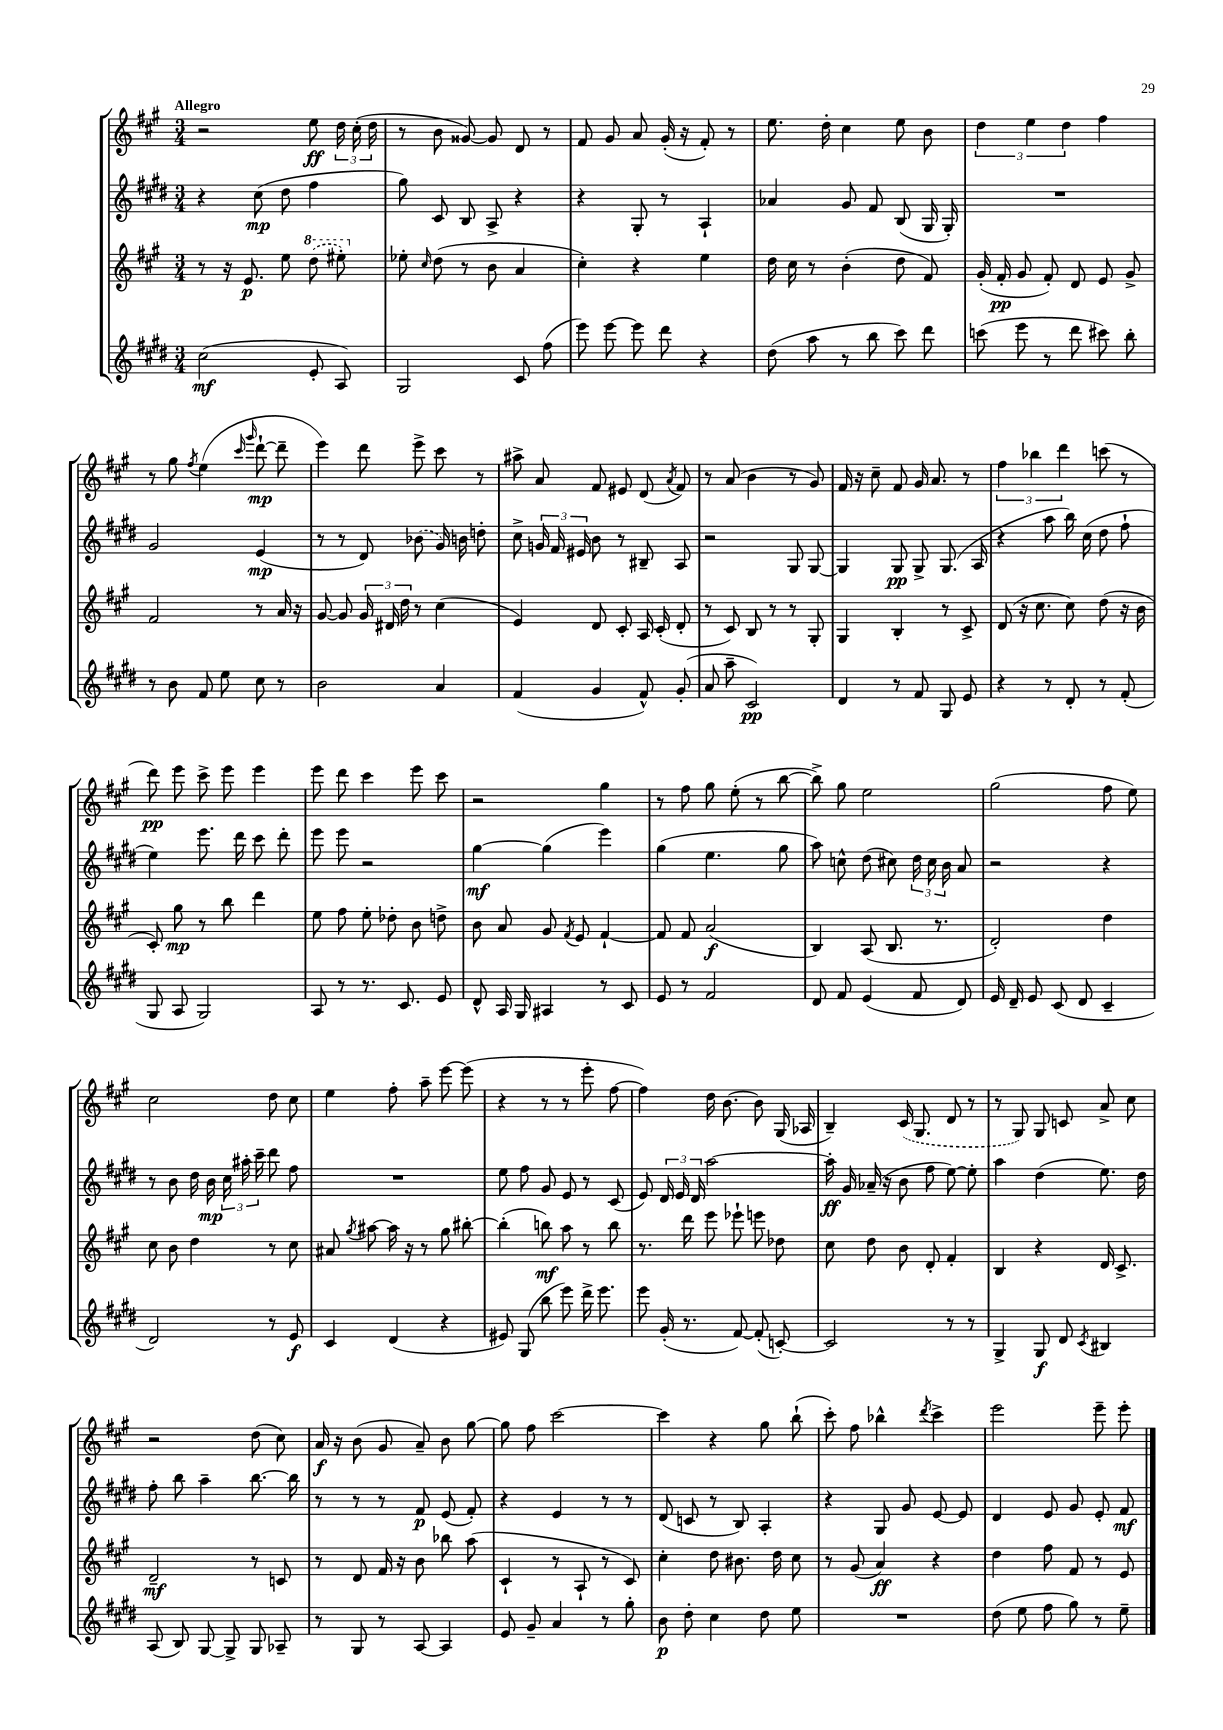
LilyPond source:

<<
\new StaffGroup <<
\new Staff = "s0" {
    \clef treble \key a \major \numericTimeSignature \time 3/4 \tempo "Allegro"
    \autoBeamOff r2 e''8\ff \tuplet 3/2 { d''16 cis''16-.( d''16 } |
    r8 b'8 gisis'8~) gisis'8 d'8 r8 |
    fis'8 gis'8 a'8 gis'16-.( r16 fis'8-.) r8 |
    e''8. d''16-. cis''4 e''8 b'8 |
    \tuplet 3/2 { d''4 e''4 d''4 } fis''4 |
    r8 gis''8 \acciaccatura { fis''8 } e''4( \grace { cis'''16 gis'''16 } d'''8~-!\mp d'''8-- |
    e'''4) d'''8 e'''8-> cis'''8 r8 |
    ais''8-> a'8 fis'8 eis'8 d'8( \acciaccatura { a'8 } fis'8) |
    r8 a'8( b'4 r8 gis'8) |
    fis'16 r16 cis''8-- fis'8 gis'16 a'8. r8 |
    \tuplet 3/2 { fis''4 bes''4 d'''4 } c'''8( r8 |
    d'''8\pp) e'''8 cis'''8-> e'''8 e'''4 |
    e'''8 d'''8 cis'''4 e'''8 cis'''8 |
    r2 gis''4 |
    r8 fis''8 gis''8 e''8-.( r8 b''8~ |
    b''8->) gis''8 e''2 |
    gis''2( fis''8 e''8) |
    cis''2 d''8 cis''8 |
    e''4 fis''8-. a''8-- e'''8~ e'''8( |
    r4 r8 r8 e'''8-. fis''8~ |
    fis''4) d''16 b'8.~ b'8 gis16( aes16 |
    b4--) \once \slurDashed cis'16( gis8. d'8 r8 |
    r8 gis8) gis8 c'8 a'8-> cis''8 |
    r2 d''8( cis''8) |
    a'16\f r16 b'8( gis'8 a'8--) b'8 gis''8~ |
    gis''8 fis''8 cis'''2~ |
    cis'''4 r4 gis''8 b''8-!( |
    cis'''8-.) fis''8 bes''4-^ \acciaccatura { d'''8 } cis'''4-> |
    e'''2 e'''8-- e'''8-. \bar "|." |
}
\new Staff = "s1" {
    \clef treble \key e \major \numericTimeSignature \time 3/4
    \autoBeamOff r4 cis''8\mp( dis''8 fis''4 |
    gis''8) cis'8 b8 a8-> r4 |
    r4 gis8-. r8 a4-! |
    aes'4 gis'8 fis'8 b8( gis16 gis16-.) |
    R2. |
    gis'2 e'4\mp( |
    r8 r8 dis'8) \once \slurDashed bes'8( gis'16) b'16 d''8-. |
    cis''8-> \tuplet 3/2 { g'16 fis'16 eis'16 } b'8 r8 bis8-- a8 |
    r2 gis8 gis8~ |
    gis4 gis8\pp gis8-> gis8.( a16 |
    r4 a''8 b''16) cis''16( dis''8 fis''8-! |
    e''4) e'''8. dis'''16 cis'''8 dis'''8-. |
    e'''8 e'''8 r2 |
    gis''4~\mf gis''4( e'''4) |
    gis''4( e''4. gis''8 |
    a''8) c''8-^ dis''8( cis''8) \tuplet 3/2 { dis''16 cis''16 b'16 } a'8 |
    r2 r4 |
    r8 b'8 dis''16 b'16\mp \tuplet 3/2 { cis''16 ais''16-. cis'''16-- } dis'''8 fis''8 |
    R2. |
    e''8 fis''8 gis'8 e'8 r8 cis'8( |
    e'8) \tuplet 3/2 { dis'16 e'16 dis'16 } a''2~ |
    a''16-.\ff gis'16 aes'16--( r16 b'8 fis''8 e''8~) e''8-. |
    a''4 dis''4( e''8.) dis''16 |
    fis''8-. b''8 a''4-- b''8.~ b''16 |
    r8 r8 r8 fis'8\p e'8( fis'8-.) |
    r4 e'4 r8 r8 |
    dis'8( c'8 r8 b8) a4-. |
    r4 gis8 gis'8 e'8~ e'8 |
    dis'4 e'8 gis'8 e'8-. fis'8\mf \bar "|." |
}
\new Staff = "s2" {
    \clef treble \key a \major \numericTimeSignature \time 3/4
    \autoBeamOff r8 r16 e'8.\p e''8 \ottava #1 \once \slurDashed d'''8( eis'''8-.) \ottava #0 |
    ees''8-. \grace { cis''16 } d''8( r8 b'8 a'4 |
    cis''4-.) r4 e''4 |
    d''16 cis''16 r8 b'4-.( d''8 fis'8) |
    gis'16-.( fis'16-.\pp gis'8 fis'8-.) d'8 e'8 gis'8-> |
    fis'2 r8 a'16 r16 |
    gis'8~ gis'8 \tuplet 3/2 { gis'16 dis'16 d''16 } r8 cis''4( |
    e'4) d'8 cis'8-. a16 cis'16-.( d'8-. |
    r8 cis'8) b8 r8 r8 gis8-. |
    gis4 b4-. r8 cis'8-> |
    d'8( r16 cis''8. cis''8) d''8( r16 b'16 |
    cis'8-.) gis''8\mp r8 b''8 d'''4 |
    e''8 fis''8 e''8-. des''8-. b'8 d''8-> |
    b'8 a'8 gis'8 \acciaccatura { fis'8 } e'8 fis'4~-! |
    fis'8 fis'8 a'2\f( |
    b4) a8( b8. r8. |
    d'2-.) d''4 |
    cis''8 b'8 d''4 r8 cis''8 |
    ais'8 \acciaccatura { gis''8 } ais''8~ ais''16 r16 r8 gis''8 bis''8~-. |
    bis''4-.( b''8\mf) a''8 r8 b''8 |
    r8. d'''16 e'''8 ees'''8-! e'''8 des''8 |
    cis''8 d''8 b'8 d'8-. fis'4-. |
    b4 r4 d'16 cis'8.-> |
    d'2--\mf r8 c'8 |
    r8 d'8 fis'16 r16 b'8 bes''8 a''8( |
    cis'4-! r8 a8-! r8 cis'8) |
    cis''4-. d''8 bis'8. d''16 cis''8 |
    r8 gis'8( a'4\ff) r4 |
    d''4 fis''8 fis'8 r8 e'8 \bar "|." |
}
\new Staff = "s3" {
    \clef treble \key e \major \numericTimeSignature \time 3/4
    \autoBeamOff cis''2\mf( e'8-. a8) |
    gis2 cis'8 fis''8( |
    e'''8) e'''8~ e'''8 dis'''8 r4 |
    dis''8( a''8 r8 b''8 cis'''8) dis'''8 |
    c'''8( e'''8 r8 dis'''8 cis'''8) b''8-. |
    r8 b'8 fis'8 e''8 cis''8 r8 |
    b'2 a'4 |
    fis'4( gis'4 fis'8-^) gis'8-.( |
    a'8 a''8-- cis'2\pp) |
    dis'4 r8 fis'8 gis8 e'8 |
    r4 r8 dis'8-. r8 fis'8-.( |
    gis8 a8 gis2) |
    a8 r8 r8. cis'8. e'8 |
    dis'8-^ a16 gis16 ais4 r8 cis'8 |
    e'8 r8 fis'2 |
    dis'8 fis'8 e'4( fis'8 dis'8) |
    e'16 dis'16-- e'8 cis'8( dis'8 cis'4-- |
    dis'2) r8 e'8\f |
    cis'4 dis'4( r4 |
    eis'8) gis8( b''8 e'''8) dis'''16-> e'''8. |
    e'''8 gis'16-.( r8. fis'8~) fis'8-.( c'8~-.) |
    c'2 r8 r8 |
    gis4-> gis8\f dis'8 \acciaccatura { cis'8 } bis4 |
    a8( b8) gis8~ gis8-> gis8 aes8-- |
    r8 gis8 r8 a8~ a4 |
    e'8 gis'8-- a'4 r8 gis''8-. |
    b'8\p dis''8-. cis''4 dis''8 e''8 |
    R2. |
    dis''8( e''8 fis''8 gis''8) r8 e''8-- \bar "|." |
}
>>
>>
\layout { \context { \Score \remove "Bar_number_engraver" } }
